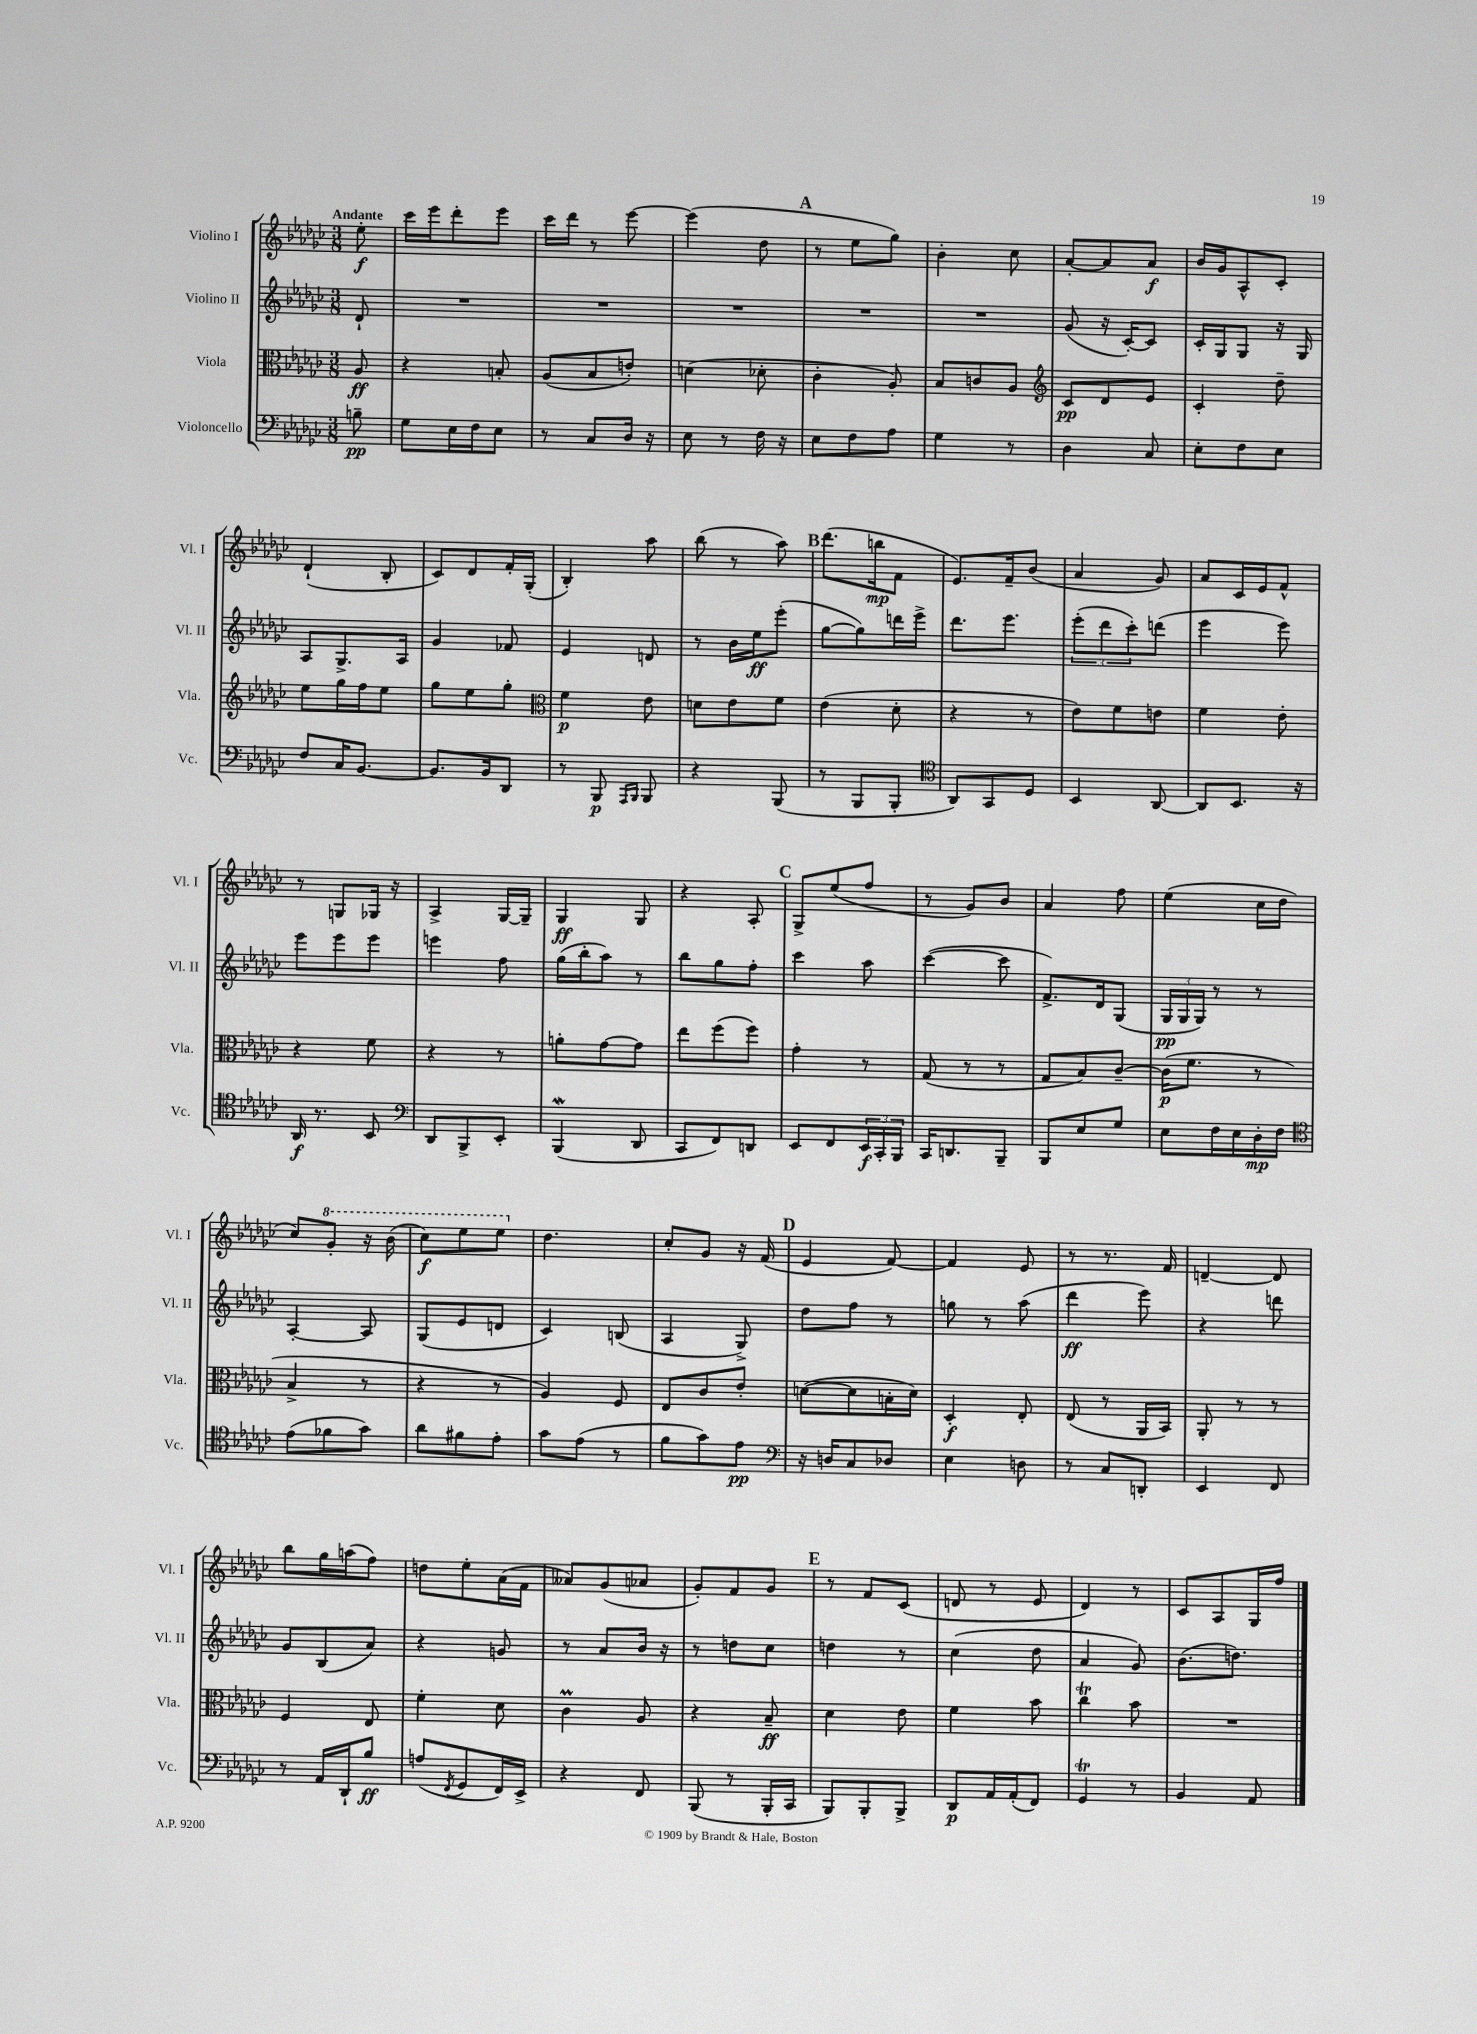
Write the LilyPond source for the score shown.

<<
\new StaffGroup <<
\new Staff = "s0" \with { instrumentName = "Violino I" shortInstrumentName = "Vl. I" } {
    \clef treble \key ges \major \numericTimeSignature \time 3/8 \partial 8 \tempo "Andante"
    ees''8-.\f |
    ces'''16 ees'''16 des'''8-. ees'''8 |
    ces'''16 des'''16 r8 ees'''8~ |
    ees'''4( des''8 |
    \mark \markup { \bold "A" } r8 ees''8 ges''8) |
    bes'4-. ces''8 |
    aes'8~-. aes'8 aes'8\f |
    bes'16 ges'16 aes8-^ ces'8-. |
    des'4-!( bes8-. |
    ces'8) des'8 f'16-. ges16-.( |
    bes4-.) aes''8 |
    bes''8( r8 aes''8) |
    \mark \markup { \bold "B" } des'''8.( b''16\mp f'8 |
    ees'8.) f'16-- bes'8( |
    aes'4 ges'8) |
    aes'8 ces'16 ees'16 f'8-^ |
    r8 g8 ges16 r16 |
    aes4-> ges16~ ges16-- |
    ges4\ff ges8 |
    r4 aes8-. |
    \mark \markup { \bold "C" } ges8-> ees''8( f''8 |
    r8 ges'8) bes'8 |
    aes'4 f''8 |
    ees''4( ces''16 des''16 |
    ces''8) \ottava #1 ges''8-. r16 bes''16( |
    ces'''8\f) ees'''8 ees'''8 \ottava #0 |
    des''4. |
    ces''8-. ges'8 r16 f'16( |
    \mark \markup { \bold "D" } ees'4 f'8~) |
    f'4 ees'8 |
    r8 r8. f'16 |
    d'4~-- d'8 |
    bes''8 ges''16 a''16( f''8) |
    d''8 ees''8-. aes'16( f'16 |
    aeses'8) ges'8( aes'8 |
    ges'8-.) f'8 ges'8 |
    \mark \markup { \bold "E" } r8 f'8 ces'8( |
    d'8 r8 ees'8 |
    des'4) r8 |
    ces'8 aes8 ges16 f''16 \bar "|." |
}
\new Staff = "s1" \with { instrumentName = "Violino II" shortInstrumentName = "Vl. II" } {
    \clef treble \key ges \major \numericTimeSignature \time 3/8 \partial 8
    des'8-! |
    R4. |
    R4. |
    R4. |
    \mark \markup { \bold "A" } R4. |
    R4. |
    ges'8( r16 ces'16~-.) ces'8 |
    ces'16-. ges16 ges8 r16 ges16 |
    aes8 ges8.-> aes16 |
    ges'4 fes'8 |
    ees'4 d'8 |
    r8 bes'16 ees''16\ff ees'''8-.( |
    \mark \markup { \bold "B" } ges''8~ ges''8) d'''16 ees'''16-> |
    des'''8. ees'''8. |
    \tuplet 3/2 { ees'''8-.( des'''8 ces'''8-.) } d'''8( |
    ees'''4 ees'''8) |
    ees'''8 ees'''8 ees'''8 |
    e'''4 f''8 |
    ges''16( bes''16-. aes''8) r8 |
    bes''8 ges''8 f''8-. |
    \mark \markup { \bold "C" } ces'''4 aes''8 |
    ces'''4~( ces'''8 |
    f'8.->) des'16 ges8( |
    \tuplet 3/2 { ges16\pp ges16 ges16) } r8 r8 |
    aes4~-. aes8 |
    ges8( ees'8 d'8 |
    ces'4) b8( |
    aes4 ges8->) |
    \mark \markup { \bold "D" } des''8 f''8 r8 |
    g''8 r8 aes''8( |
    des'''4\ff ees'''8) |
    r4 d'''8 |
    ges'8 bes8( aes'8) |
    r4 g'8 |
    r8 aes'8 bes'16 r16 |
    r8 d''8 ces''8 |
    \mark \markup { \bold "E" } d''4 r8 |
    ces''4( des''8 |
    aes'4 ges'8) |
    bes'8.( d''8.) \bar "|." |
}
\new Staff = "s2" \with { instrumentName = "Viola" shortInstrumentName = "Vla." } {
    \clef alto \key ges \major \numericTimeSignature \time 3/8 \partial 8
    aes8\ff |
    r4 b8-. |
    aes8( bes8 e'8-.) |
    d'4( des'8-. |
    \mark \markup { \bold "A" } ces'4-. aes8-.) |
    bes8 c'8 aes8 |
    \clef treble ces'8\pp des'8 ees'8 |
    ces'4-. des''8-- |
    ees''8 ges''16 f''16 ees''8 |
    ges''8 ees''8 ges''8-. |
    \clef alto f'4\p ees'8 |
    d'8 ees'8 f'8 |
    \mark \markup { \bold "B" } ees'4( des'8-. |
    r4 r8 |
    ees'8) f'8 e'8 |
    f'4 ees'8-. |
    r4 f'8 |
    r4 r8 |
    a'8-. ges'8~ ges'8 |
    ees''8 f''8( f''8) |
    \mark \markup { \bold "C" } ges'4-. r8 |
    ges8( r8 r8 |
    ges8 bes8) ces'8~-- |
    ces'16\p( f'8. r8 |
    bes4-> r8 |
    r4 r8 |
    aes4) f8 |
    ees8 ces'8 ees'8-. |
    \mark \markup { \bold "D" } d'8~( d'8 b16-. d'16) |
    des4-.\f ees8-. |
    ees8( r8 aes,16 bes,16) |
    aes,8-. r8 r8 |
    f4 ees8 |
    f'4-. des'8 |
    ces'4\prall aes8 |
    r4 bes8--\ff |
    \mark \markup { \bold "E" } des'4 ees'8 |
    f'4 bes'8 |
    ces''4\trill bes'8 |
    R4. \bar "|." |
}
\new Staff = "s3" \with { instrumentName = "Violoncello" shortInstrumentName = "Vc." } {
    \clef bass \key ges \major \numericTimeSignature \time 3/8 \partial 8
    b8--\pp |
    ges8 ees16 f16 ees8 |
    r8 ces8 des16 r16 |
    ees8 r8 f16 r16 |
    \mark \markup { \bold "A" } ees8 f8 aes8 |
    ges4 r8 |
    des4 ces8 |
    ees8-. f8 ees8 |
    f8 ces16 bes,8.~ |
    bes,8. bes,16 des,8 |
    r8 bes,,8\p \grace { aes,,16 bes,,16 } bes,,8 |
    r4 bes,,8( |
    \mark \markup { \bold "B" } r8 bes,,8 bes,,8-. |
    \clef tenor aes,8) ges,8 des8 |
    bes,4 aes,8~ |
    aes,8 bes,8. r16 |
    aes,16\f r8. bes,8 |
    \clef bass des,8 bes,,8-> ees,8-. |
    bes,,4\mordent( des,8 |
    ces,8 f,8) d,8 |
    \mark \markup { \bold "C" } ees,8 f,8 \tuplet 3/2 { ees,16\f ces,16-. bes,,16 } |
    ces,16 d,8. bes,,8-- |
    bes,,8 ees8 ges8 |
    ees8 f16 ees16 des16-.\mp f16 |
    \clef tenor ees'8( fes'8 ges'8) |
    aes'8 fis'8 ees'8-. |
    ges'8 ees'8( r8 |
    f'8 ges'8) ees'8\pp |
    \mark \markup { \bold "D" } \clef bass r16 d16 ces8 des8 |
    ees4 d8 |
    r8 ces8 d,8-. |
    ees,4 f,8 |
    r8 aes,16 des,16-! bes8\ff |
    a8( \acciaccatura { f,8 } ges,8 f,16) ees,16-> |
    r4 f,8 |
    bes,,8( r8 bes,,16-. ces,16 |
    \mark \markup { \bold "E" } bes,,8) bes,,8-. bes,,8-> |
    des,8\p aes,16 aes,16-.( f,8) |
    ges,4\trill r8 |
    bes,4 aes,8 \bar "|." |
}
>>
>>
\layout { \context { \Score \remove "Bar_number_engraver" } }
